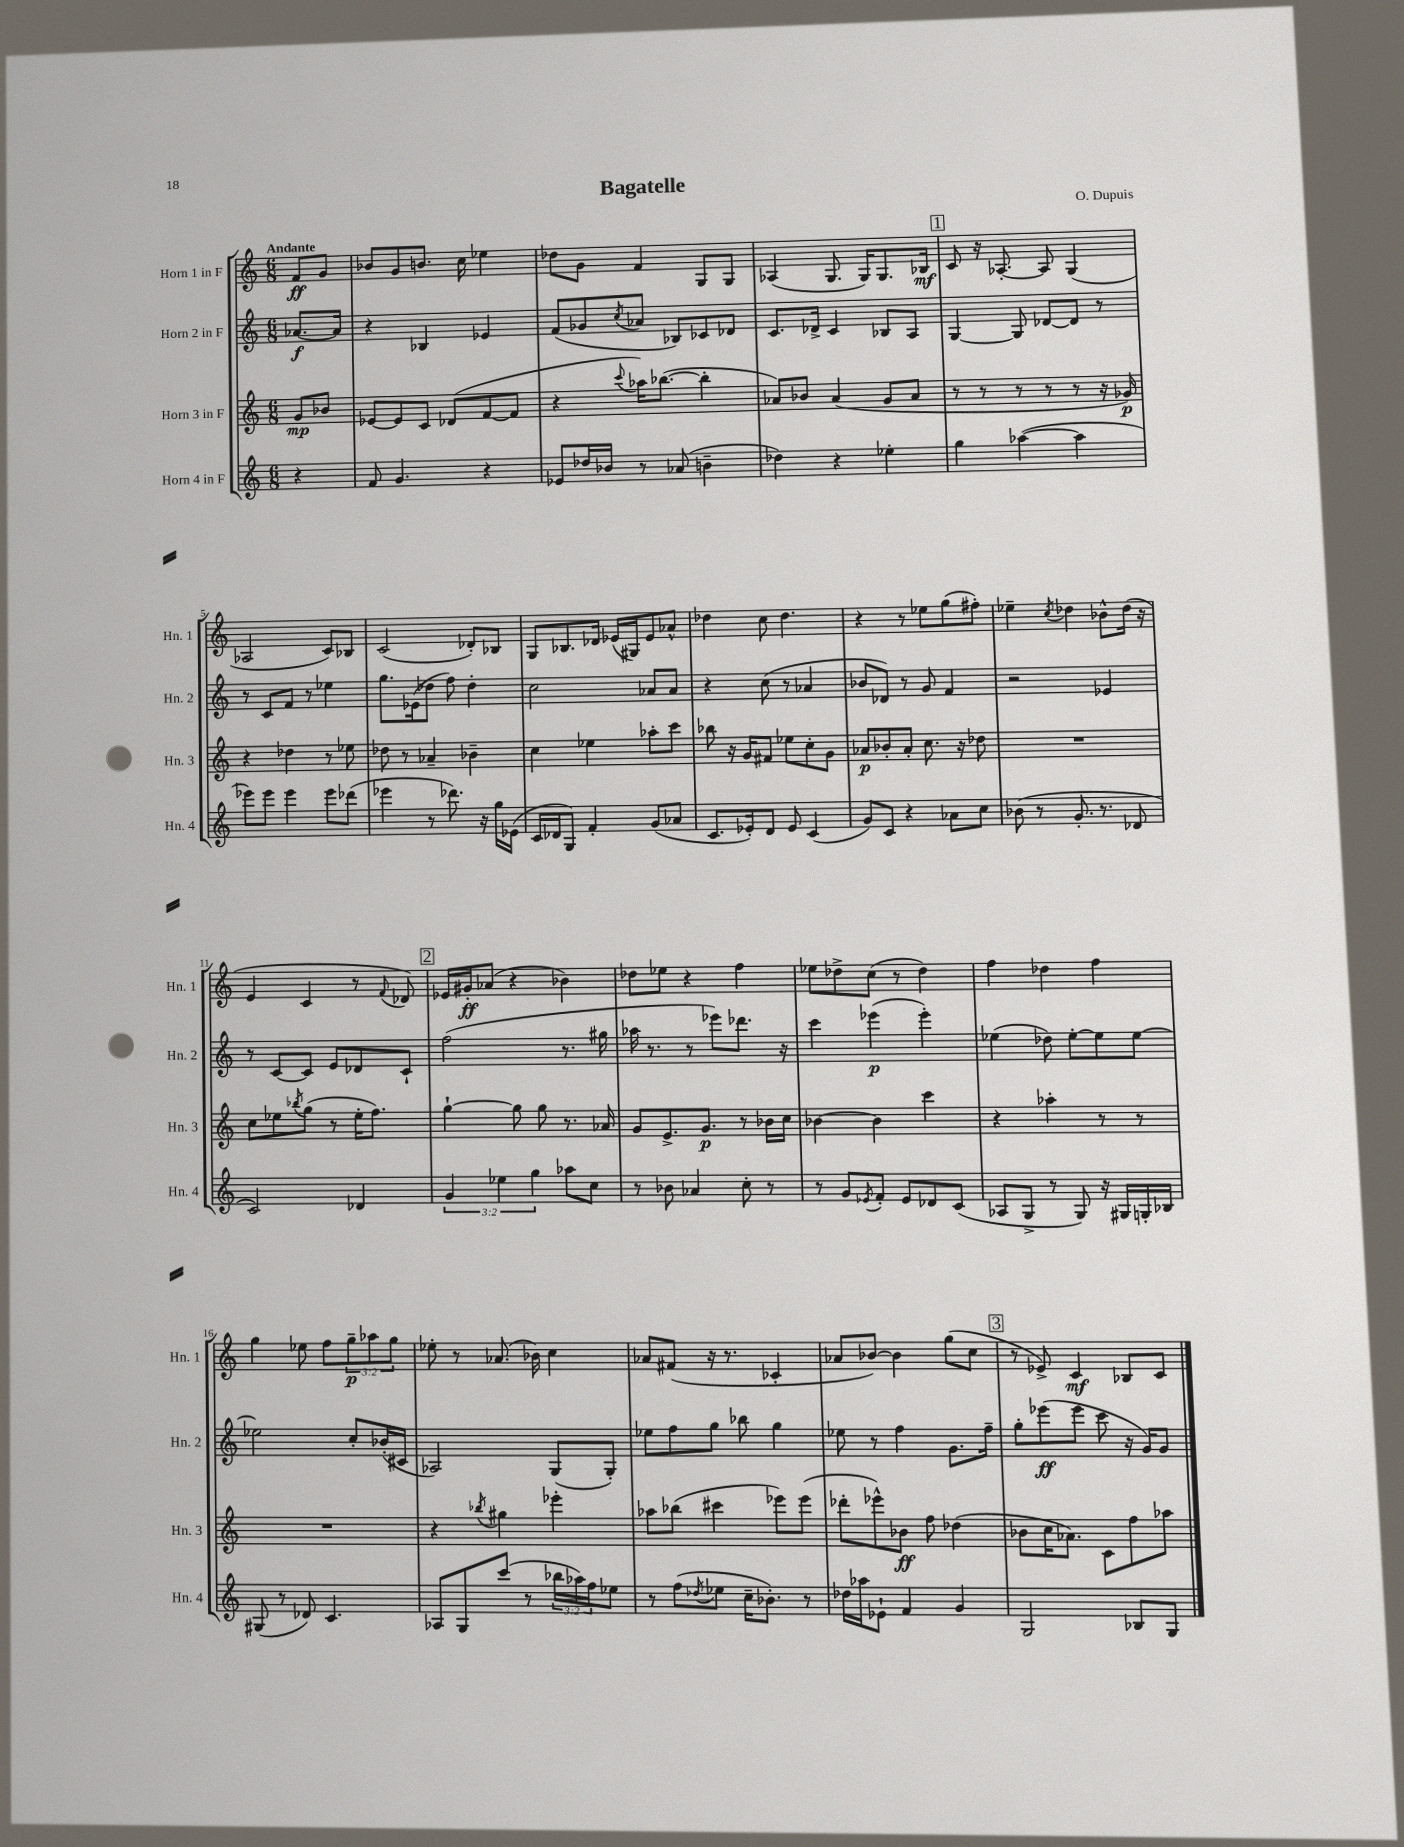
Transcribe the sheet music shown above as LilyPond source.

\header { title = "Bagatelle" composer = "O. Dupuis" }
<<
\new StaffGroup <<
\new Staff = "s0" \with { instrumentName = "Horn 1 in F" shortInstrumentName = "Hn. 1" } {
    \clef treble \key c \major \numericTimeSignature \time 6/8 \override Staff.TupletNumber.text = #tuplet-number::calc-fraction-text \partial 4 \tempo "Andante"
    f'8\ff g'8 |
    bes'8 g'8 b'8. c''16 ees''4 |
    des''8 g'8 f'4 g8 g8 |
    aes4( g8. g16) g8. bes16\mf |
    \mark \markup { \box "1" } c'8 r16 aes8.~-. aes8 g4( |
    aes2 c'8) bes8 |
    c'2( des'8-.) bes8 |
    g8 bes8. des'16 ees'16( gis16) ees'8 aes'8-^ |
    des''4 c''8 des''4. |
    r4 r8 ees''8 g''8( fis''8-.) |
    ees''4-- \acciaccatura { c''8 } des''4 bes'8-^ des''16( r16 |
    e'4 c'4 r8 \appoggiatura { f'8 } des'8) |
    \mark \markup { \box "2" } ees'16 gis'16-.\ff aes'8( r4 bes'4) |
    des''8 ees''8 r4 f''4 |
    ees''8 des''8-> c''8( r8 des''4) |
    f''4 des''4 f''4 |
    g''4 ees''8 f''8 \tuplet 3/2 { g''8--\p aes''8 g''8 } |
    ees''8-. r8 aes'8.( bes'16) c''4 |
    aes'8 fis'8( r16 r8. ces'4-. |
    aes'8 bes'8~) bes'4 g''8( c''8 |
    \mark \markup { \box "3" } r8 ees'8->) c'4\mf bes8 c'8 \bar "|." |
}
\new Staff = "s1" \with { instrumentName = "Horn 2 in F" shortInstrumentName = "Hn. 2" } {
    \clef treble \key c \major \numericTimeSignature \time 6/8 \partial 4
    aes'8.~\f aes'16 |
    r4 bes4 ees'4 |
    f'8( ges'8 \acciaccatura { c''8 } aes'8 bes8) ces'8 des'8 |
    c'8. des'16-> c'4 bes8 a8 |
    \mark \markup { \box "1" } g4~ g8 des'8~ des'8 r8 |
    r8 c'8 f'8 r8 ees''4 |
    g''8. ees'16( des''8 f''8) des''4-. |
    c''2 aes'8 aes'8 |
    r4 c''8( r8 aes'4 |
    bes'8 des'8) r8 g'8 f'4 |
    r2 ees'4 |
    r8 c'8~ c'8 e'8 des'8 c'8-! |
    \mark \markup { \box "2" } f''2( r8. gis''16 |
    aes''16 r8. r8 ees'''8) des'''8. r16 |
    c'''4 ees'''4\p( ees'''4-.) |
    ees''4( des''8) ees''8~-. ees''8 ees''8~ |
    ees''2 c''8-. bes'16-.( cis'16 |
    aes2) g8( g8-.) |
    ees''8 f''8 g''8 bes''8 g''4 |
    ees''8 r8 f''4 g'8. f''16-- |
    \mark \markup { \box "3" } g''8-. ees'''8\ff( ees'''8 c'''8 r16 g'16) g'8 \bar "|." |
}
\new Staff = "s2" \with { instrumentName = "Horn 3 in F" shortInstrumentName = "Hn. 3" } {
    \clef treble \key c \major \numericTimeSignature \time 6/8 \partial 4
    g'8\mp bes'8 |
    ees'8~ ees'8 c'8 des'8( f'8~ f'8 |
    r4 \appoggiatura { c'''8 } aes''16) bes''8.~( bes''4-. |
    aes'8) bes'8 aes'4( g'8 aes'8 |
    \mark \markup { \box "1" } r8 r8 r8 r8 r8 r16 ges'16\p) |
    r4 des''4 r8 ees''8 |
    des''8 r8 aes'4-- bes'4-- |
    c''4 ees''4 aes''8-. c'''8 |
    bes''8 r16 g'16 fis'8 ees''8 c''8-. g'8 |
    aes'8\p bes'8-. aes'8-. c''8. r16 des''8 |
    R2. |
    c''8 ees''8 \acciaccatura { bes''8 } g''8( r8 ees''16-. f''8.) |
    \mark \markup { \box "2" } g''4~-! g''8 g''8 r8. aes'16 |
    g'8 e'8.-> g'8.\p r8 bes'16 c''16 |
    bes'4~ bes'4 c'''4 |
    r4 aes''4-. r8 r8 |
    R2. |
    r4 \acciaccatura { bes''8 } gis''4 ees'''4-. |
    aes''8 bes''8( cis'''4 ees'''8) ees'''8( |
    des'''8-. ees'''8-^) bes'8\ff f''8 des''4( |
    \mark \markup { \box "3" } bes'8 c''16 aes'8.) c'8 f''8 aes''8 \bar "|." |
}
\new Staff = "s3" \with { instrumentName = "Horn 4 in F" shortInstrumentName = "Hn. 4" } {
    \clef treble \key c \major \numericTimeSignature \time 6/8 \override Staff.TupletNumber.text = #tuplet-number::calc-fraction-text \partial 4
    r4 |
    f'8 g'4. r4 |
    ees'8 des''16 bes'16 r8 aes'8( b'4-- |
    des''4) r4 ees''4-. |
    \mark \markup { \box "1" } g''4 aes''4~( aes''4 |
    ees'''8) ees'''8 ees'''4 ees'''8 des'''8( |
    ees'''4 r8 des'''8.) r16 g''16 ees'16( |
    c'16 des'16 g8) f'4-. g'8( aes'8 |
    c'8. ees'16-.) d'8 ees'8 c'4( |
    g'8) c'8 r4 aes'8 c''8 |
    bes'8( r8 g'8.-. r8. des'8 |
    c'2) des'4 |
    \mark \markup { \box "2" } \tuplet 3/2 { g'4 ees''4 g''4 } aes''8 c''8 |
    r8 bes'8 aes'4 c''8-. r8 |
    r8 g'8 \acciaccatura { ees'8 } f'8-. ees'8 des'8 c'8( |
    aes8 g8-> r8 g8) r16 gis16 g16-. bes16 |
    gis8( r8 des'8) c'4. |
    aes8 g8 c'''8( r8 \tuplet 3/2 { bes''16 aes''16) f''16 } ees''8 |
    r8 f''8( \acciaccatura { des''8 } ees''8 c''16-- bes'8.-.) r8 |
    des''16 aes''16 ees'8-! f'4 g'4 |
    \mark \markup { \box "3" } g2 bes8 g8 \bar "|." |
}
>>
>>
